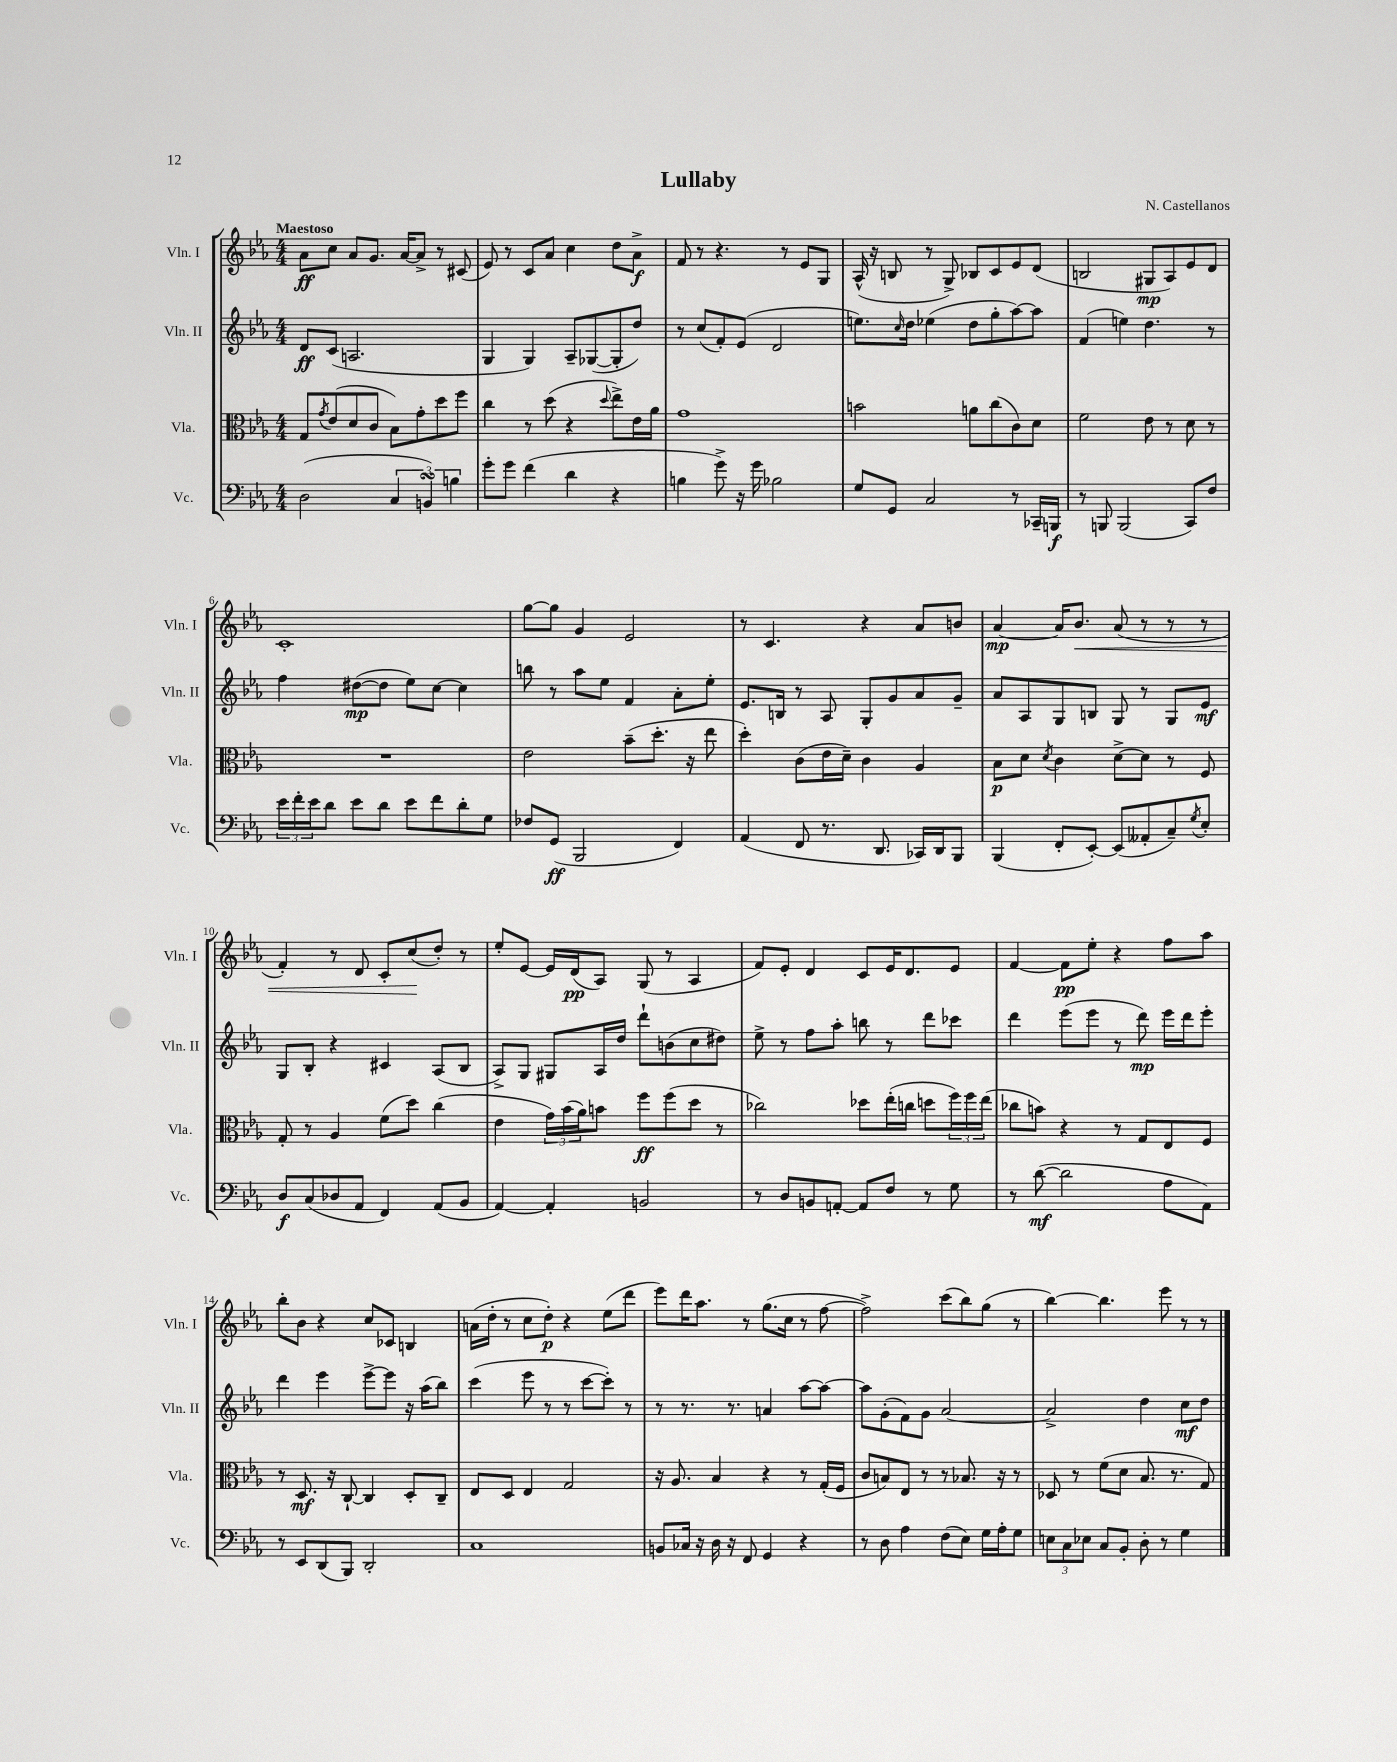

**kern	**kern	**kern	**kern
*staff4	*staff3	*staff2	*staff1
*clefF4	*clefC3	*clefG2	*clefG2
*k[b-e-a-]	*k[b-e-a-]	*k[b-e-a-]	*k[b-e-a-]
*M4/4	*M4/4	*M4/4	*M4/4
(2D	8G	8d	8a-
.	8qg	.	.
.	(8e-	(8c	8cc
.	8d	2.A	8a-
.	8c	.	8.g
6C	8B-)	.	.
.	.	.	[16a-
.	8g'	.	8a-^]
6BB)	.	.	.
.	8dd	.	8r
6B	.	.	.
.	8ff	.	(8c#
=	=	=	=
8g'	4cc	4G	8e-)
8g	.	.	8r
(4f	8r	4G)	8c
.	(8dd	.	8a-
4d	4r	8A-~	4cc
.	.	([8G-	.
.	8qqdd	.	.
4r	8ee-^)	8G-']	8dd
.	16e-	8dd)	8a-^
.	16a-	.	.
=	=	=	=
4B	1g	8r	8f
.	.	(8cc	8r
8g^)	.	8f')	4.r
16r	.	(8e-	.
16g	.	.	.
2B-	.	2d	.
.	.	.	8r
.	.	.	8e-
.	.	.	8G
=	=	=	=
8G	2b	8.ee)	(16A-^^
.	.	.	16r
8GG	.	.	8B
.	.	16qqcc	.
.	.	16dd	.
2C	.	(4ee-	8r
.	.	.	8G^)
.	8a	8dd	8B-
.	(8cc	8gg'	8c
8r	8c)	[8aa-)	8e-
16CC-~	8d	8aa-]	(8d
16BBB	.	.	.
=	=	=	=
8r	2f	(4f	2B
8BBB	.	.	.
(2BBB	.	4ee)	.
.	8e-	4.dd	8G#
.	8r	.	8A-)
8CC)	8d	.	8e-
8F	8r	8r	8d
=	=	=	=
24e-	1r	4ff	1c'
24f'	.	.	.
24e-	.	.	.
8d	.	.	.
8e-	.	([8dd#	.
8d	.	8dd#]	.
8e-	.	8ee-)	.
8f	.	[8cc	.
8d'	.	4cc]	.
8G	.	.	.
=	=	=	=
8F-	2e-	8bb	[8gg
(8GG	.	8r	8gg]
2BBB-	.	8aa-	4g
.	.	8ee-	.
.	(8b-~	4f	2e-
.	8.dd'	.	.
4FF)	.	8a-'	.
.	16r	.	.
.	8ee-	8ee-'	.
=	=	=	=
(4AA-	4dd')	8.e-	8r
.	.	.	4.c
.	.	16B	.
8FF	(8c	8r	.
8.r	16e-	8A-	.
.	16d~)	.	.
.	4c	8G'	4r
8.DD	.	.	.
.	.	8g	.
16CC-)	4A-	8a-	8a-
16DD	.	.	.
8BBB-	.	8g~	8b
=	=	=	=
(4BBB-	8B-	8a-	[4a-
.	8d	8A-	.
.	8qd	.	.
8FF'	4c	8G	16a-]
.	.	.	8.b-
[8EE-')	.	8B	.
(8EE-]	[8d^	8G	(8a-
8AA--'	8d]	8r	8r
8C~)	8r	8G	8r
8qG	.	.	.
8E-'	8F	8e-	8r
=	=	=	=
8D	8G'	8G	4f')
(8C	8r	8B-'	.
8D-	4A-	4r	8r
8AA-	.	.	8d
4FF)	(8f	4c#	8c'
.	8dd)	.	(8cc
(8AA-	(4cc	(8A-	8dd')
8BB-	.	8B-	8r
=	=	=	=
[4AA-)	4e-	8A-^)	8ee-'
.	.	8G	[8e-
4AA-']	24g)	8G#	16e-]
.	(24b-	.	.
.	.	.	(16d
.	24a-)	.	.
.	8b	16A-	8A-)
.	.	16dd	.
2BB	8ff	8ddd`	(8G
.	(8ff	(8b	8r
.	8dd	8cc	4A-
.	8r	8dd#)	.
=	=	=	=
8r	2cc-)	8ee-^	8f)
8D	.	8r	8e-'
8BB	.	8ff	4d
[8AA'	.	8aa-'	.
8AA]	8dd-	8bb	8c
8F	(16ee-'	8r	16e-
.	16cc	.	8.d
8r	8dd	8ddd	.
8G	24ff)	8ccc-	8e-
.	24ff	.	.
.	(24ee-	.	.
=	=	=	=
8r	8cc-	4ddd	[4f
([8d	8b)	.	.
2d]	4r	(8eee-	8f]
.	.	8eee-	8ee-'
.	8r	8r	4r
.	8G	8ddd)	.
8A-	8E-	16eee-	8ff
.	.	16ddd	.
8AA-)	8F	8eee-'	8aa-
=	=	=	=
8r	8r	4ddd	8bb-'
8EE-	8.D	.	8b-
(8DD	.	4eee-	4r
.	16r	.	.
8BBB-)	[8C`	.	.
2DD'	4C]	[8eee-^	8cc
.	.	8eee-]	8c-
.	8D'	16r	4B
.	.	(16aa-	.
.	8C~	8bb-)	.
=	=	=	=
1C	8E-	(4ccc	(16a
.	.	.	16dd'
.	8D	.	8r
.	4E-	8eee-	8cc
.	.	8r	8dd')
.	2G	8r	4r
.	.	[8ccc	.
.	.	8ccc'])	(8ee-
.	.	8r	8ddd
=	=	=	=
8BB	16r	8r	8eee-)
.	8.A-	.	.
16C-	.	8.r	16ddd
16r	.	.	8.aa-
16D	4B-	.	.
16r	.	8.r	.
8FF	.	.	8r
4GG	4r	4a	(8.gg
.	.	.	16cc
4r	8r	[8aa-	8r
.	(16G'	8aa-_	[8ff
.	16F	.	.
=	=	=	=
8r	8c	8aa-]	2ff^])
8D	8B)	(8g'	.
4A-	8E-	8f)	.
.	8r	8g	.
(8F	8r	[2a-	(8ccc
8E-)	8.B-	.	8bb-)
16G	.	.	(8gg
16A-'	16r	.	.
8G	8r	.	8r
=	=	=	=
12E	8D-	2a-^]	[4bb-)
12C	.	.	.
.	8r	.	.
12E-	.	.	.
8C	(8f	.	4.bb-]
8BB-'	8d	.	.
8D'	8.B-	4dd	.
8r	.	.	8eee-
.	8.r	.	.
4G	.	8cc	8r
.	8G)	8dd	8r
==	==	==	==
*-	*-	*-	*-
